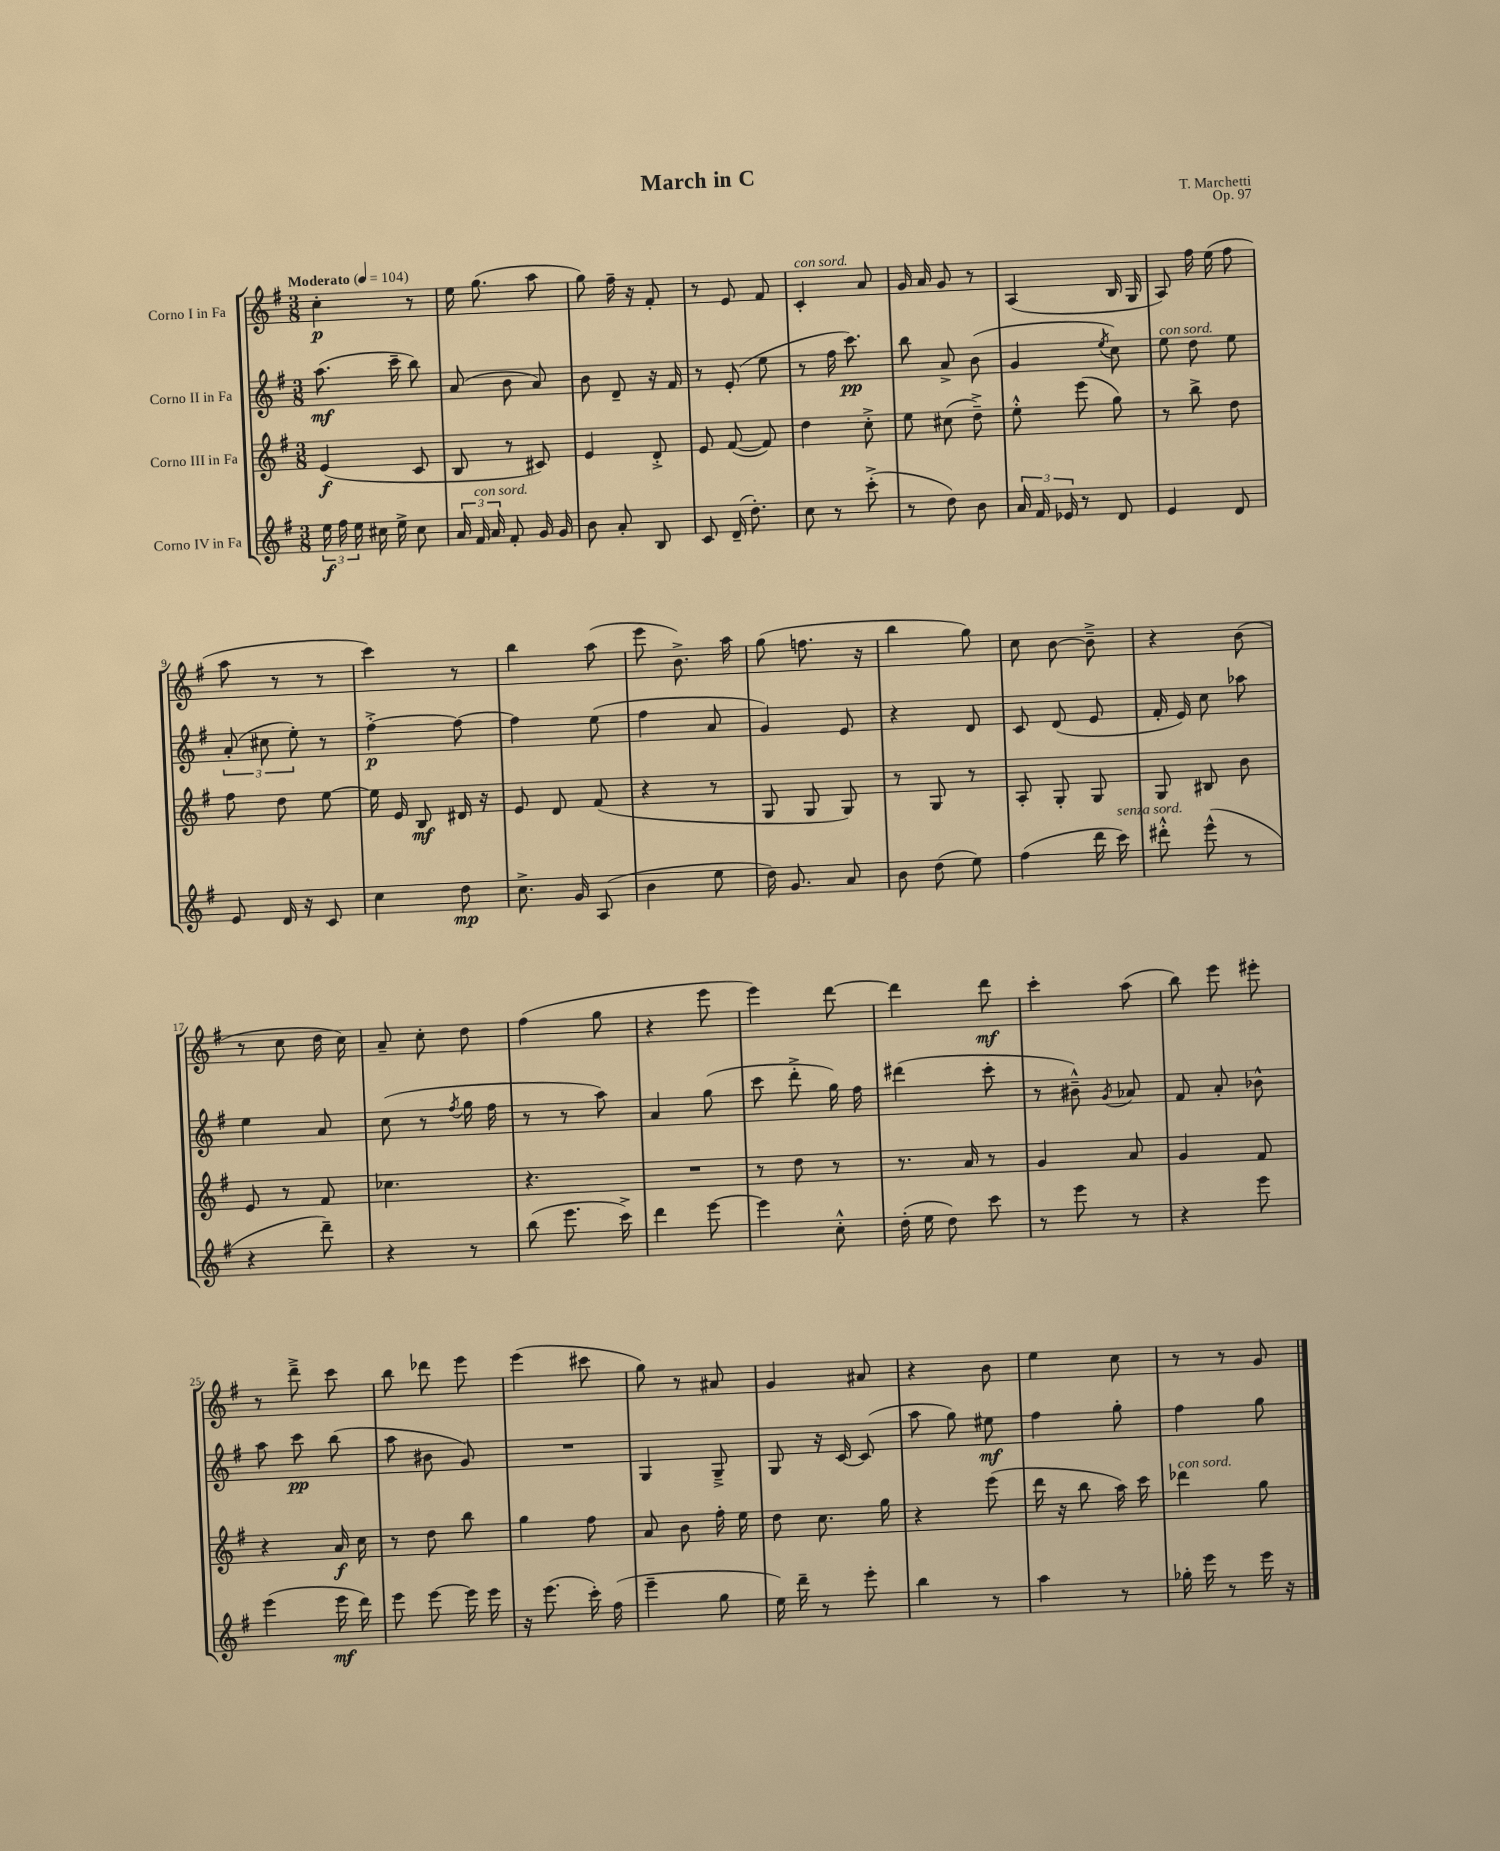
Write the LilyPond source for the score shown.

\header { title = "March in C" composer = "T. Marchetti" opus = "Op. 97" }
<<
\new StaffGroup <<
\new Staff = "s0" \with { instrumentName = "Corno I in Fa" } {
    \clef treble \key g \major \numericTimeSignature \time 3/8 \tempo "Moderato" 4 = 104
    \autoBeamOff c''4-.\p r8 |
    e''16 g''8.( a''8 |
    g''8) fis''16-- r16 fis'8-. |
    r8 e'8 fis'8 |
    c'4-.^\markup { \italic "con sord." } a'8 |
    g'16 a'16 g'8 r8 |
    a4( b16 g16 |
    a8) fis''16 e''16( fis''8 |
    a''8 r8 r8 |
    c'''4) r8 |
    b''4 a''8( |
    e'''8 b'8.->) a''16 |
    g''8( f''8. r16 |
    b''4 g''8) |
    c''8 b'8~ b'8---> |
    r4 b'8( |
    r8 c''8 d''16 c''16) |
    a'8-- c''8-. d''8 |
    fis''4( g''8 |
    r4 e'''8 |
    e'''4) d'''8~ |
    d'''4 d'''8\mf |
    c'''4-. a''8( |
    b''8) e'''8 eis'''8-. |
    r8 d'''8---> c'''8 |
    b''8 des'''8 e'''8 |
    e'''4( cis'''8 |
    g''8) r8 ais'8 |
    g'4 ais'8 |
    r4 b'8 |
    e''4 c''8 |
    r8 r8 g'8 \bar "|." |
}
\new Staff = "s1" \with { instrumentName = "Corno II in Fa" } {
    \clef treble \key g \major \numericTimeSignature \time 3/8
    \autoBeamOff a''8.\mf( c'''16-- b''8) |
    a'8( b'8 a'8) |
    b'8 d'8-- r16 fis'16 |
    r8 e'8-.( e''8 |
    r8 fis''16 c'''8.\pp) |
    b''8 a'8-> b'8( |
    g'4 \acciaccatura { e''8 } c''8) |
    e''8^\markup { \italic "con sord." } d''8 e''8 |
    \tuplet 3/2 { a'8-.( cis''8 e''8-.) } r8 |
    fis''4~-.->\p fis''8~ |
    fis''4 e''8( |
    fis''4 a'8 |
    g'4) e'8 |
    r4 d'8 |
    c'8 d'8( e'8 |
    fis'16-. e'16) c''8 aes''8 |
    e''4 a'8 |
    c''8( r8 \acciaccatura { fis''8 } g''16 fis''16 |
    r8 r8 a''8) |
    a'4 g''8( |
    c'''8 d'''8-.-> g''16) fis''16 |
    dis'''4( c'''8-. |
    r8 bis'8---^) \acciaccatura { g'8 } aes'8 |
    fis'8 a'8-. bes'8-^ |
    a''8 c'''8\pp b''8( |
    a''8 bis'8 g'8) |
    R4. |
    g4 g8---> |
    g8 r16 c'16~ c'8( |
    a''8 g''8) eis''8\mf |
    fis''4 g''8-. |
    fis''4 g''8 \bar "|." |
}
\new Staff = "s2" \with { instrumentName = "Corno III in Fa" } {
    \clef treble \key g \major \numericTimeSignature \time 3/8
    \autoBeamOff e'4\f( c'8 |
    b8 r8 cis'8) |
    e'4 d'8-.-> |
    e'8 fis'8~( fis'8) |
    d''4 c''8-.-> |
    e''8 cis''8( d''8--->) |
    e''8-.-^ e'''8( g''8) |
    r8 b''8-> d''8 |
    fis''8 d''8 e''8~ |
    e''16 e'16 b8\mf dis'16 r16 |
    e'8 d'8 fis'8( |
    r4 r8 |
    g8 g8 g8) |
    r8 g8 r8 |
    a8-. g8-. g8 |
    g8 bis8 b'8 |
    e'8 r8 fis'8 |
    ces''4. |
    r4. |
    R4. |
    r8 d''8 r8 |
    r8. a'16 r8 |
    g'4 a'8 |
    g'4 fis'8 |
    r4 a'16\f c''16 |
    r8 d''8 b''8 |
    g''4 fis''8 |
    a'8 b'8 fis''16-. e''16 |
    d''8 c''8. g''16 |
    r4 e'''8( |
    d'''16 r16 b''8 a''16) c'''16 |
    des'''4^\markup { \italic "con sord." } g''8 \bar "|." |
}
\new Staff = "s3" \with { instrumentName = "Corno IV in Fa" } {
    \clef treble \key g \major \numericTimeSignature \time 3/8
    \autoBeamOff \tuplet 3/2 { e''16\f fis''16 e''16 } cis''16 e''16-> cis''8 |
    \tuplet 3/2 { a'16 fis'16^\markup { \italic "con sord." } a'16 } fis'8-. g'16 g'16 |
    b'8 a'8-. b8 |
    c'8 d'16--( d''8.-.) |
    c''8 r8 c'''8-.->( |
    r8 d''8) b'8 |
    \tuplet 3/2 { a'16 fis'16 ees'16 } r8 d'8 |
    e'4 d'8 |
    e'8 d'16 r16 c'8 |
    c''4 d''8\mp |
    c''8.-> g'16 a8( |
    b'4 e''8 |
    d''16) g'8. a'8 |
    b'8 d''8( e''8) |
    fis''4( d'''16 c'''16^\markup { \italic "senza sord." }) |
    dis'''8-.-^ e'''8-^( r8 |
    r4 d'''8--) |
    r4 r8 |
    b''8( e'''8. c'''16->) |
    d'''4 e'''8~ |
    e'''4 c''8-.-^ |
    d''16-.( e''16 d''8) c'''8 |
    r8 e'''8 r8 |
    r4 e'''8 |
    e'''4( e'''16\mf d'''16) |
    e'''8 e'''8~ e'''16 e'''16 |
    r16 e'''8.( c'''16-.) fis''16( |
    e'''4-- g''8 |
    e''16) d'''16-- r8 e'''8-. |
    b''4 r8 |
    a''4 r8 |
    ges''16-. e'''16 r8 e'''16 r16 \bar "|." |
}
>>
>>
